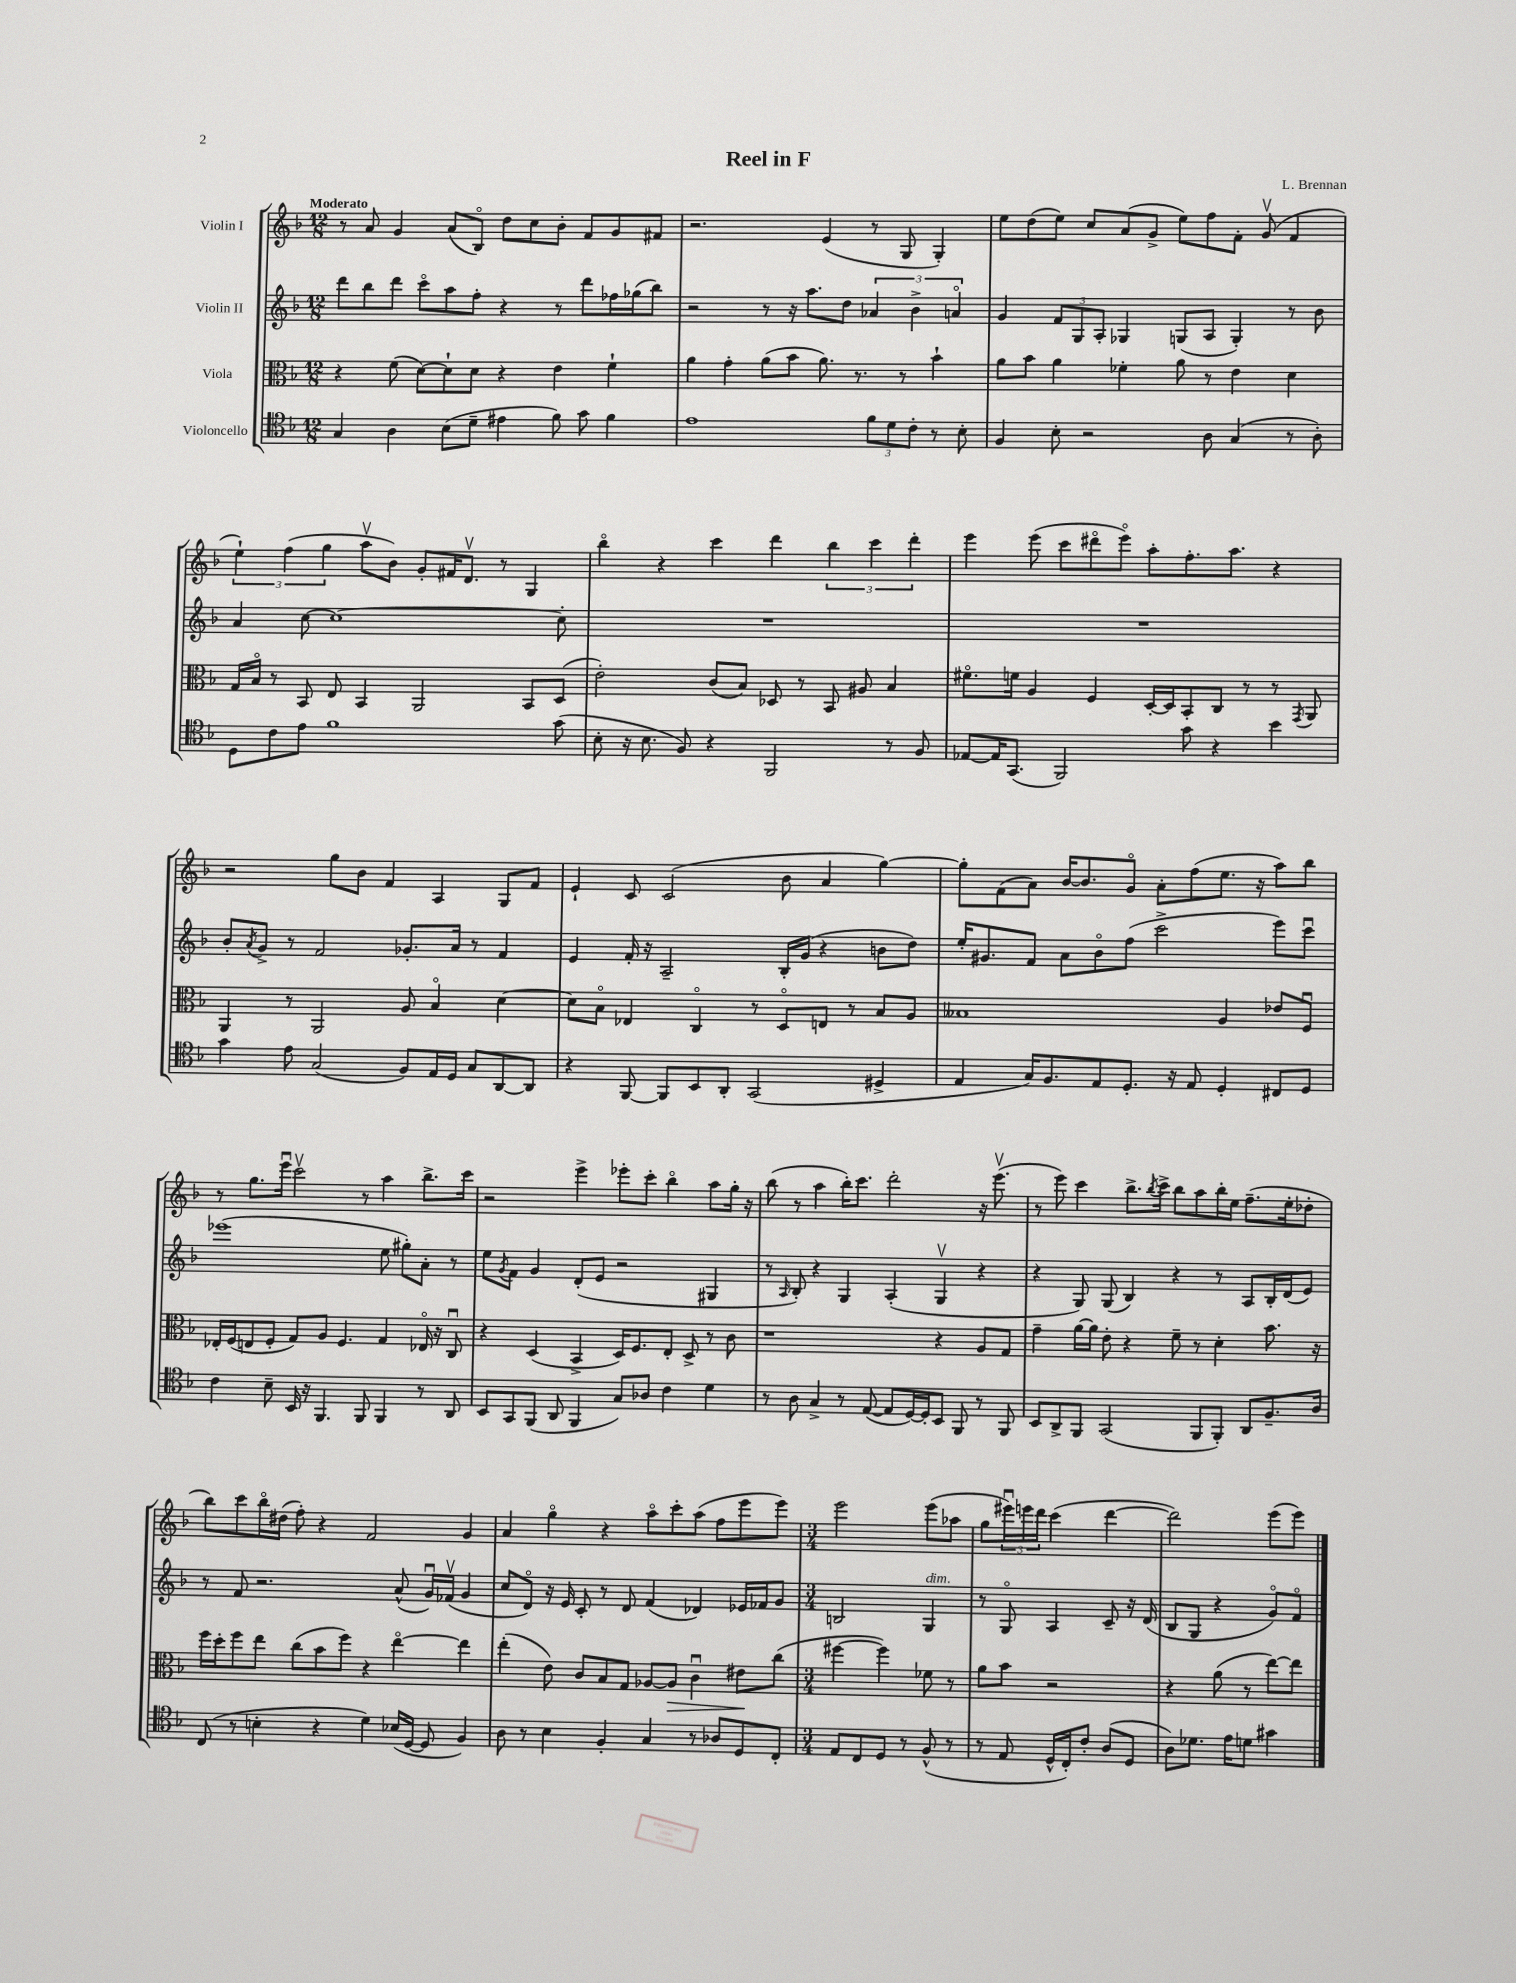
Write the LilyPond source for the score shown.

\header { title = "Reel in F" composer = "L. Brennan" }
<<
\new StaffGroup <<
\new Staff = "s0" \with { instrumentName = "Violin I" } {
    \clef treble \key f \major \numericTimeSignature \time 12/8 \tempo "Moderato"
    r8 a'8 g'4 a'8( bes8\flageolet) d''8 c''8 bes'8-. f'8 g'8 fis'8 |
    r2. e'4( r8 g8 g4-.) |
    e''8 d''8( e''8) c''8 a'8( g'8-> e''8) f''8 f'8-. g'8\upbow( f'4 |
    \tuplet 3/2 { e''4-!) f''4( g''4 } a''8\upbow bes'8) g'8-. fis'16 d'8.\upbow r8 g4 |
    bes''4\flageolet r4 c'''4 d'''4 \tuplet 3/2 { bes''4 c'''4 d'''4-. } |
    e'''4 e'''8( c'''8 dis'''8\flageolet e'''8\flageolet) a''8-. f''8.-. a''8. r4 |
    r2 g''8 bes'8 f'4 a4 g8 f'8 |
    e'4-! c'8 c'2( bes'8 a'4 g''4~) |
    g''8-. f'8( a'8) bes'16~ bes'8. g'8\flageolet a'8-. f''8( e''8. r16 a''8) bes''8 |
    r8 g''8. e'''16\downbow c'''2\upbow r8 a''4 bes''8.-> c'''16 |
    r2 e'''4-> ees'''8-. c'''8-. bes''4\flageolet a''8 g''16-. r16 |
    bes''8( r8 a''4 bes''16-.) c'''8. d'''2-. r16 e'''8.\upbow( |
    r8 e'''8) c'''4 bes''8.-> \acciaccatura { bes''8 } c'''16-> bes''8 a''8 bes''16-. e''16 f''8.--( e''16-. des''8-. |
    bes''8) c'''8 bes''16\flageolet dis''16( f''8-.) r4 f'2 g'4 |
    a'4 g''4\flageolet r4 a''8\flageolet c'''8-. a''8( f''8 e'''8 e'''8) |
    \numericTimeSignature \time 3/4 e'''2 e'''8( aes''8 |
    g''8 \tuplet 3/2 { eis'''16\downbow) e'''16 d'''16 } c'''4( d'''4~ |
    d'''2) e'''8( e'''8) \bar "|." |
}
\new Staff = "s1" \with { instrumentName = "Violin II" } {
    \clef treble \key f \major \numericTimeSignature \time 12/8
    d'''8 bes''8 d'''8 c'''8\flageolet a''8 f''8-. r4 r8 d'''8 fes''16 ges''16( bes''8) |
    r2 r8 r16 a''8. d''8 \tuplet 3/2 { aes'4 bes'4-> a'4\flageolet } |
    g'4 \tuplet 3/2 { f'8 g8 a8-. } ges4 g8( a8 g4-.) r8 bes'8 |
    a'4 c''8~ c''1~ c''8-. |
    R1. |
    R1. |
    bes'8-. \acciaccatura { a'8 } g'8-> r8 f'2 ges'8.-. a'16 r8 f'4 |
    e'4 f'16-. r16 a2-- bes16-. g'16( r4 b'8 d''8) |
    e''16-. gis'8. f'8 a'8 bes'8\flageolet f''8( c'''2-> e'''8) c'''8\downbow |
    ees'''1( e''8 gis''8-.) a'8-. r8 |
    e''8 \acciaccatura { g'8 } f'8 g'4 d'8-.( e'8 r2 gis4 |
    r8 \grace { a16 } bes8-.) r4 g4 a4-.( g4\upbow r4 |
    r4 g8) g8( bes4) r4 r8 a8 bes16-. d'16( e'8) |
    r8 f'8 r2. a'8-^( g'16\downbow) fes'16\upbow( g'4 |
    c''8 d'8\flageolet) r16 e'16 c'8-. r8 d'8 f'4( des'4) ees'16 fes'16 g'8 |
    \numericTimeSignature \time 3/4 b2 g4^\markup { \italic "dim." } |
    r8 g8\flageolet a4 c'8-- r16 d'16( |
    bes8 g8 r4 g'8\flageolet) f'8\flageolet \bar "|." |
}
\new Staff = "s2" \with { instrumentName = "Viola" } {
    \clef alto \key f \major \numericTimeSignature \time 12/8
    r4 f'8( d'8~) d'8-! d'8 r4 e'4 f'4-! |
    a'4 g'4-. a'8( bes'8 a'8.) r8. r8 bes'4-! |
    a'8 bes'8 a'4 fes'4-. a'8 r8 e'4 d'4 |
    g16 bes16\flageolet r8 bes,8 e8 bes,4 a,2 bes,8 d8( |
    e'2-.) c'8( bes8) des8 r8 bes,8 ais8 bes4 |
    fis'8.\flageolet f'16 a4 f4 d16~-. d16 bes,8-. c8 r8 r8 \acciaccatura { g,8 } a,8 |
    a,4 r8 a,2 a8 bes4\flageolet d'4~ |
    d'8 bes8\flageolet ees4 c4\flageolet r8 d8\flageolet e8 r8 bes8 a8 |
    beses1 a4 ees'8 f8\downbow |
    ees16-. f16( e8 f8-. g8) a8 f4. g4 ees16\flageolet r16 c8\downbow |
    r4 d4( bes,4-> d16) f8. e8-. d8-> r8 c'8 |
    r1 r4 a8 g8 |
    g'4-- a'16~ a'16 e'8-. r4 f'8-- r8 d'4-. bes'8. r16 |
    f''16 d''16-. f''8 e''8 c''8( bes'8 f''8) r4 e''4~\flageolet e''4 |
    e''4-.( e'8) c'8 bes8 g8 aes8~ aes8\> c'4\downbow eis'8\! c''8( |
    \numericTimeSignature \time 3/4 fis''4~ fis''4) fes'8 r8 |
    a'8 bes'8 r2 |
    r4 a'8( r8 e''8~) e''8 \bar "|." |
}
\new Staff = "s3" \with { instrumentName = "Violoncello" } {
    \clef tenor \key f \major \numericTimeSignature \time 12/8
    g4 a4 bes8( d'8-- eis'4 f'8) g'8 f'4 |
    e'1 \tuplet 3/2 { f'8 d'8 c'8-. } r8 bes8-. |
    f4 bes8-. r2 a8 g4( r8 a8-.) |
    d8 c'8 e'8 f'1 g'8( |
    bes8-. r16 bes8. f8) r4 f,2 r8 f8 |
    ees8~ ees16 g,8.( f,2) g'8 r4 bes'4 |
    g'4 e'8 g2( f8) e16 d16 g8 a,8~ a,8 |
    r4 f,8~ f,8 bes,8 a,8-. g,2( dis4-> |
    e4 g16) f8. e8 d8.-. r16 e8 d4-. cis8 d8 |
    c'4 bes8-- bes,16 r16 f,4. f,8 f,4 r8 a,8 |
    bes,8 g,8 f,8( a,8 f,4 g8) aes8 c'4 d'4 |
    r8 a8 g4-> r8 e8~( e8 d16~) d16-. bes,8 f,8 r8 f,8 |
    bes,8 a,8-> f,8 g,2( f,8 f,8-.) a,8 f8.-- a16 |
    c8( r8 b4-. r4 d'4) bes16( d16~ d8 f4) |
    a8 r8 bes4 f4-. g4 r8 aes8 d8 c8-. |
    \numericTimeSignature \time 3/4 e8 c8 d8 r8 f8-^( r8 |
    r8 e8 d16-^ c16-.) c'8-. a8( d8 |
    a8) des'8. e'16 d'8 gis'4 \bar "|." |
}
>>
>>
\layout { \context { \Score \remove "Bar_number_engraver" } }
